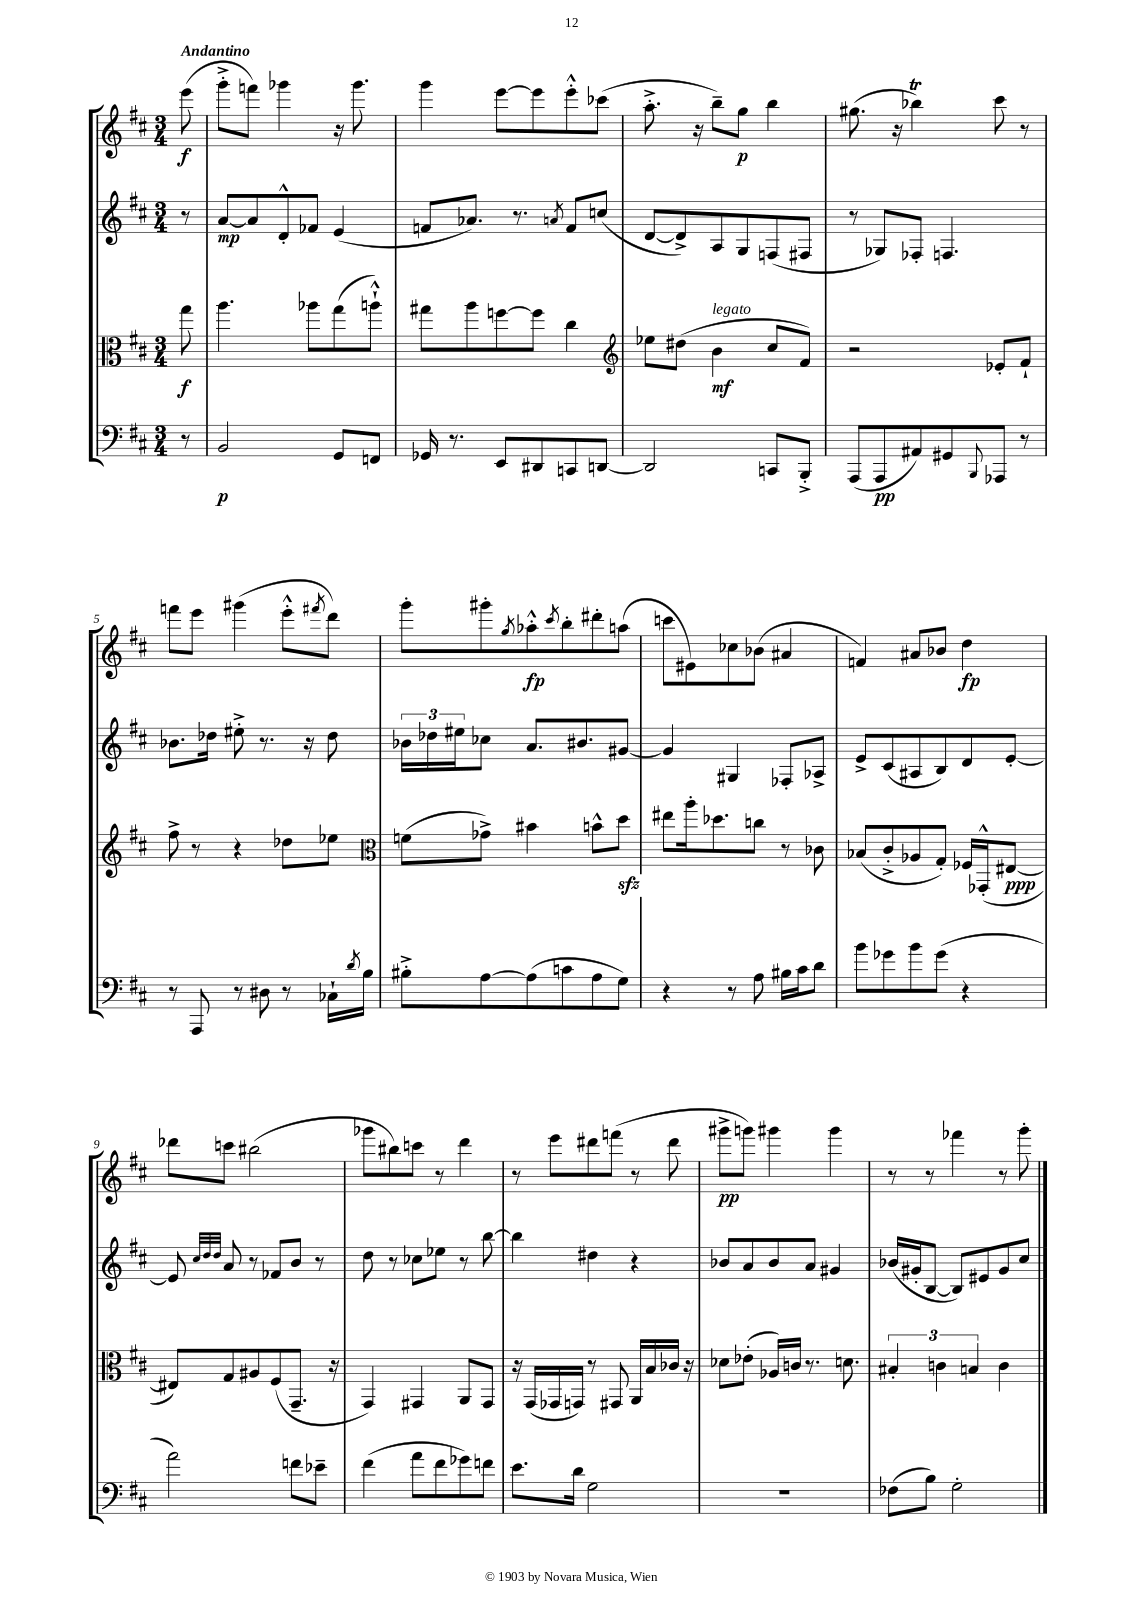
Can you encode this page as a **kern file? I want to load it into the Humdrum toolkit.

**kern	**dynam	**kern	**dynam	**kern	**dynam	**kern	**dynam
*part4	*part4	*part3	*part3	*part2	*part2	*part1	*part1
*staff4	*staff4	*staff3	*staff3	*staff2	*staff2	*staff1	*staff1
*clefF4	*	*clefC3	*	*clefG2	*	*clefG2	*
*k[f#c#]	*	*k[f#c#]	*	*k[f#c#]	*	*k[f#c#]	*
*M3/4	*	*M3/4	*	*M3/4	*	*M3/4	*
=	=	=	=	=	=	=	=
!	!	!	!	!	!	!LO:TX:a:B:t=Andantino	!
8r	.	8gg\	f	8r	.	(8eee\	f
=1	=1	=1	=1	=1	=1	=1	=1
2BB/	p	4.aa\	.	[8a/L	mp	8ggg'^\L	.
.	.	.	.	8a/]	.	8fffn\J)	.
.	.	.	.	8d'^^/	.	4ggg-X\	.
.	.	8aa-X\L	.	8f-X/J	.	.	.
8GG/L	.	(8gg\	.	(4e/	.	16r	.
.	.	.	.	.	.	8.ggg-\	.
8FFn/J	.	8aan`^^\J)	.	.	.	.	.
=2	=2	=2	=2	=2	=2	=2	=2
16GG-X/	.	8gg#X\L	.	8fn/L	.	4ggg\	.
8.r	.	.	.	.	.	.	.
.	.	8aa\	.	8.a-X/J)	.	.	.
8EE/L	.	[8ffn\	.	.	.	[8eee\L	.
.	.	.	.	8.r	.	.	.
8DD#X/	.	8ff\J]	.	.	.	8eee\]	.
.	.	.	.	8qan/	.	.	.
8CCn/	.	4cc#\	.	8f/L	.	8eee'^^\	.
[8DDn/J	.	.	.	(8ccn/J	.	(8ccc-X\J	.
=3	=3	=3	=3	=3	=3	=3	=3
*	*	*clefG2	*	*	*	*	*
2DD/]	.	8ee-X\L	.	[8d/L	.	8.aa'^\	.
.	.	(8dd#X\J	.	8d^/])	.	.	.
.	.	.	.	.	.	16r	.
!	!	!LO:TX:a:i:t=legato	!	!	!	!	!
.	.	4b\	mf	8A/	.	8bb~\L)	.
.	.	.	.	8G/	.	8gg\J	p
8CCn/L	.	8cc#/L	.	(8Fn/	.	4bb\	.
8BBB'^/J	.	8f#/J)	.	8F#X/J	.	.	.
=4	=4	=4	=4	=4	=4	=4	=4
(8AAA/L	.	2r	.	8r	.	(8.gg#X\	.
8AAA/	pp	.	.	8G-X/L)	.	.	.
.	.	.	.	.	.	16r	.
8AA#X/)	.	.	.	8F-X'/J	.	4bb-XT\)	.
8GG#X/	.	.	.	4.Fn/	.	.	.
8qqBBB/	.	.	.	.	.	.	.
8AAA-X/J	.	8e-X'/L	.	.	.	8ccc#\	.
8r	.	8f#`/J	.	.	.	8r	.
!!LO:LB:g=z
=5	=5	=5	=5	=5	=5	=5	=5
8r	.	8ff#^\	.	8.b-X\L	.	8fffn\L	.
8AAA/	.	8r	.	.	.	8eee\J	.
.	.	.	.	16dd-X\Jk	.	.	.
8r	.	4r	.	8ee#X'^\	.	(4ggg#X\	.
8D#X\	.	.	.	8.r	.	.	.
8r	.	8dd-X\L	.	.	.	8eee'^^\L	.
.	.	.	.	16r	.	.	.
.	.	.	.	.	.	8qfff#X/	.
16C-X`\LL	.	8ee-X\J	.	8dd-\	.	8ddd\J)	.
8qd/	.	.	.	.	.	.	.
16B\JJ	.	.	.	.	.	.	.
=6	=6	=6	=6	=6	=6	=6	=6
*	*	*clefC3	*	*	*	*	*
8B#X'^\L	.	(8fn\L	.	24b-X\LL	.	8ggg'\L	.
.	.	.	.	24dd-X\	.	.	.
.	.	.	.	24ee#X\J	.	.	.
[8A\	.	8g-X^\J)	.	8cc-X\J	.	8ggg#X'\	.
.	.	.	.	.	.	8qgg/	.
(8A\]	.	4b#X\	.	8.a/L	.	8aa-X'^^\	fp
.	.	.	.	.	.	8qccc#/	.
8cn\	.	.	.	.	.	8bb'\	.
.	.	.	.	8.b#X/	.	.	.
8A\	.	8bn^^\L	.	.	.	8ddd#X'\	.
8G\J)	.	8ddzz\J	.	[8g#X/J	.	(8aan\J	.
=7	=7	=7	=7	=7	=7	=7	=7
4r	.	8ee#X\L	.	4g#/]	.	8cccn\L	.
.	.	16aa'\k	.	.	.	8e#X\)	.
.	.	8.dd-X\	.	.	.	.	.
8r	.	.	.	4G#X/	.	8cc-X\	.
8A\	.	8ccn\J	.	.	.	(8b-X\J	.
16B#X\LL	.	8r	.	8F-X'/L	.	4a#X/	.
16c#\J	.	.	.	.	.	.	.
8d\J	.	8c-X\	.	8A-X^/J	.	.	.
=8	=8	=8	=8	=8	=8	=8	=8
8b\L	.	(8B-X/L	.	8e^/L	.	4fn/)	.
8g-X\	.	8c#'^/	.	(8c#/	.	.	.
8b\	.	8A-X/	.	8A#X/	.	8a#X/L	.
(8g-\J	.	8G'/J)	.	8B/)	.	8b-X/J	.
4r	.	16F-X/LL	.	8d/	.	4dd\	fp
.	.	(16GG-X'^^/J	.	.	.	.	.
.	.	[8E#X/J	ppp	[8e'/J	.	.	.
!!LO:LB:g=z
=9	=9	=9	=9	=9	=9	=9	=9
2a\)	.	8E#X/L])	.	8e/]	.	8ddd-X\L	.
.	.	.	.	32qqcc#/LLL	.	.	.
.	.	.	.	32qqdd/	.	.	.
.	.	.	.	32qqdd/JJJ	.	.	.
.	.	8G/	.	8a/	.	8cccn\J	.
.	.	8A#X/	.	8r	.	(2bb#X\	.
.	.	(8F#/	.	8f-X/L	.	.	.
8fn\L	.	8.GG~/J	.	8b/J	.	.	.
8e-X~\J	.	.	.	8r	.	.	.
.	.	16r	.	.	.	.	.
=10	=10	=10	=10	=10	=10	=10	=10
(4f#\	.	4GG/)	.	8dd\	.	8ggg-X\L	.
.	.	.	.	8r	.	8bb#X\)	.
8a\L	.	4GG#X/	.	8cc-X\L	.	8cccn\J	.
8f#\	.	.	.	8ee-X\J	.	8r	.
8g-X\)	.	8AA/L	.	8r	.	4ddd\	.
8fn\J	.	8GG#/J	.	[8bb\	.	.	.
=11	=11	=11	=11	=11	=11	=11	=11
8.e\L	.	16r	.	4bb\]	.	8r	.
.	.	(16GG/LL	.	.	.	.	.
.	.	16GG-X/	.	.	.	8eee\L	.
16d\Jk	.	16GGn/JJ)	.	.	.	.	.
2G\	.	8r	.	4dd#X\	.	8ddd#X\	.
.	.	8GG#X/	.	.	.	(8fffn\J	.
.	.	16AA/LL	.	4r	.	8r	.
.	.	16B/	.	.	.	.	.
.	.	16c-X/JJ	.	.	.	8ddd#\	.
.	.	16r	.	.	.	.	.
=12	=12	=12	=12	=12	=12	=12	=12
2.r	.	8d-X\L	.	8b-X/L	.	8ggg#X^\L	pp
.	.	(8e-X'\J	.	8a/	.	8gggn\J)	.
.	.	16A-X/LL)	.	8b-/	.	4ggg#X\	.
.	.	16cn/JJ	.	.	.	.	.
.	.	8.r	.	8a/J	.	.	.
.	.	.	.	4g#X/	.	4ggg#\	.
.	.	8.dn\	.	.	.	.	.
=13	=13	=13	=13	=13	=13	=13	=13
(8F-X\L	.	6B#X'/	.	(16b-X/LL	.	8r	.
.	.	.	.	16g#X'/J	.	.	.
8B\J)	.	.	.	[8B/J	.	8r	.
.	.	6cn\	.	.	.	.	.
2G'\	.	.	.	8B/L])	.	4fff-X\	.
.	.	6Bn/	.	.	.	.	.
.	.	.	.	8e#X/	.	.	.
.	.	4c\	.	8g#/	.	8r	.
.	.	.	.	8cc#/J	.	8ggg'\	.
==	==	==	==	==	==	==	==
*-	*-	*-	*-	*-	*-	*-	*-
